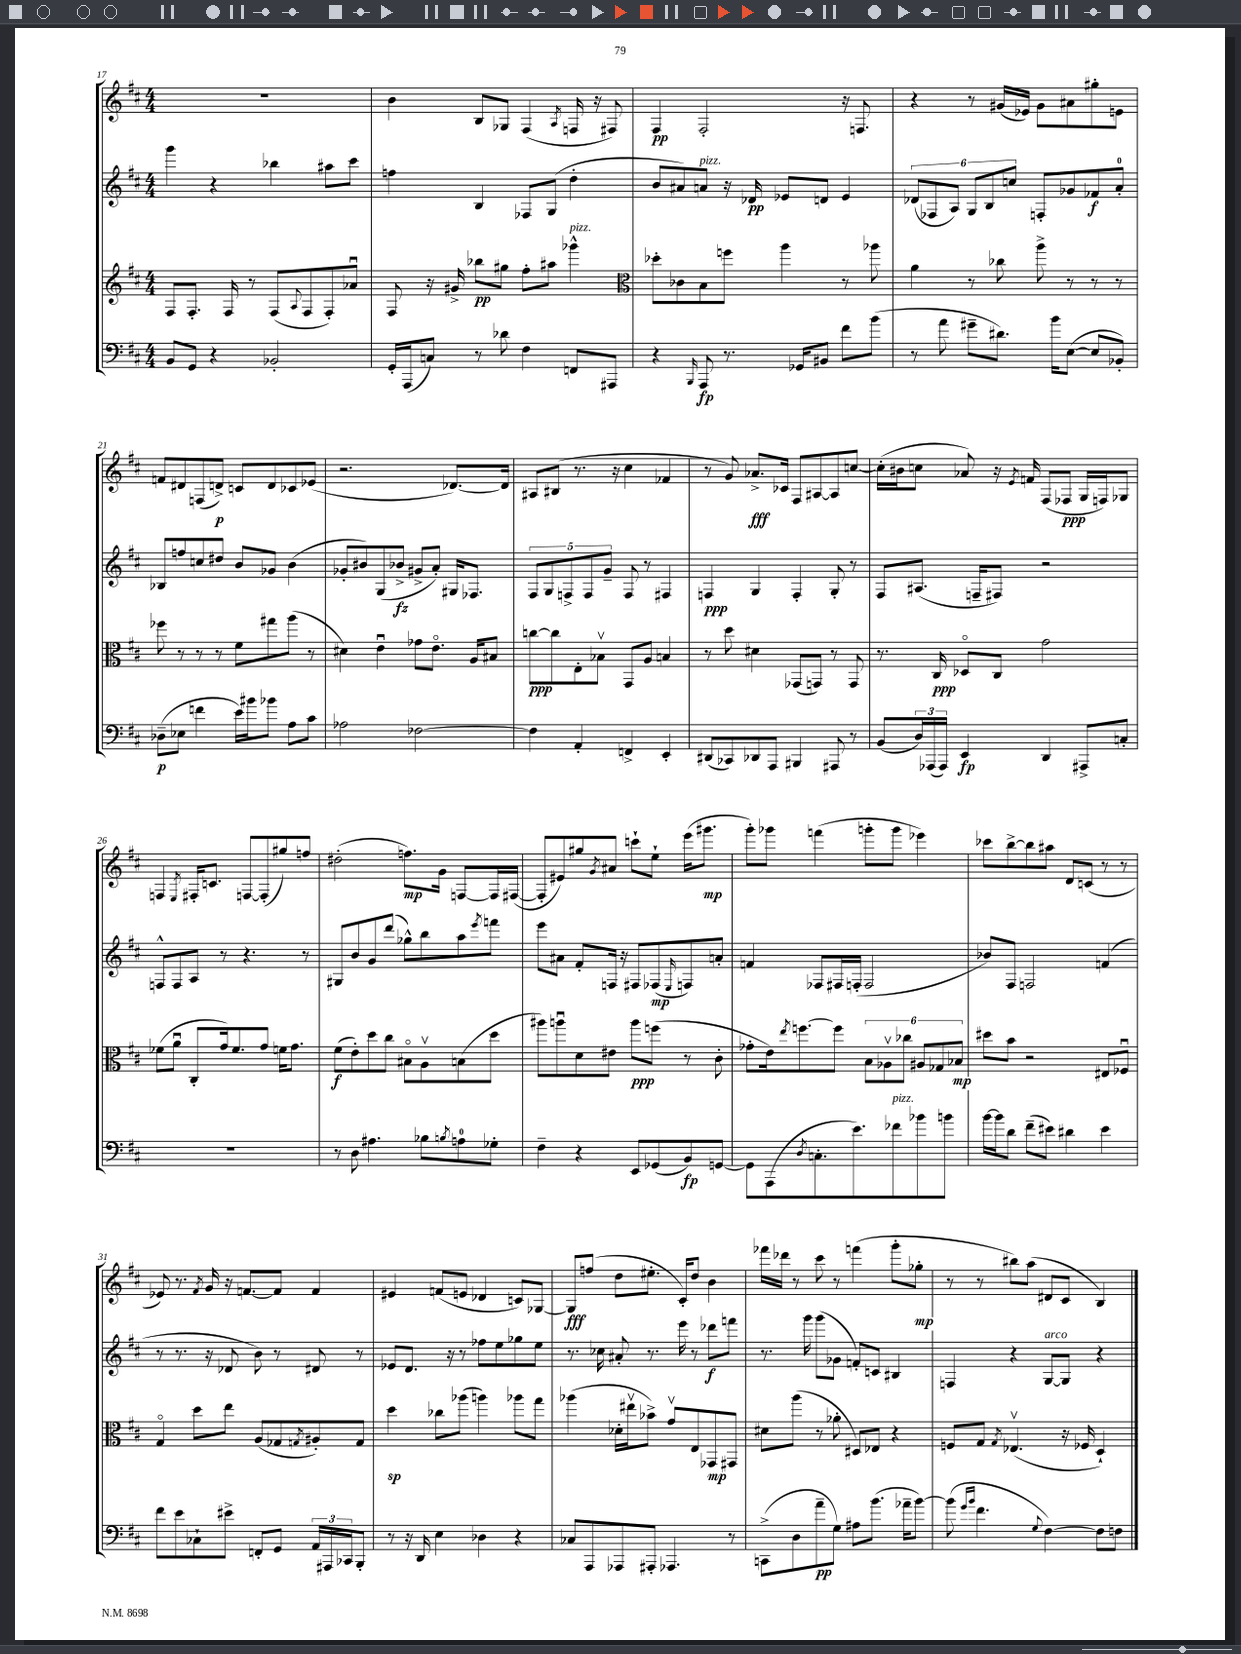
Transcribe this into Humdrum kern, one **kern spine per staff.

**kern	**kern	**kern	**kern
*staff4	*staff3	*staff2	*staff1
*clefF4	*clefG2	*clefG2	*clefG2
*k[f#c#]	*k[f#c#]	*k[f#c#]	*k[f#c#]
*M4/4	*M4/4	*M4/4	*M4/4
8BB/L	8F#/L	4ggg\	1r
8GG/J	8.F#'/J	.	.
4r	.	4r	.
.	16F#/	.	.
.	8r	.	.
2BB-'/	(8F#/L	4bb-\	.
.	8qqA/	.	.
.	8F#/	.	.
.	8F#'/)	8aa#\L	.
.	8a-u/J	8ccc#\J	.
=	=	=	=
16GG'/LL	8F#/	4ff\	4b\
(16AAA/J	.	.	.
8C/J)	16r	.	.
.	16g#^/	.	.
8r	8bb-\L	4B/	8B/L
8d-\	8gg#\J	.	8G-/J
4F#\	8ff#'\L	8F-/L	(4F#/
.	8aa#\J	(8G/J	.
.	.	.	8qA/
8FF/L	4ggg-^^\	4dd'\	16F/
.	.	.	16r
8AAA#/J	.	.	8F#/)
=	=	=	=
*	*clefC3	*	*
4r	8dd-'\L	8b/L	4F#/
.	8c-\	8a#/)	.
16qqBBB/	.	.	.
8AAA/	8B\	8a/J	2F#'/
8.r	8ff\J	16r	.
.	.	16d-/	.
.	4aa\	8e-/L	.
16GG-/LK	.	.	.
8BB#/J	.	8d/J	.
8f#\L	8r	4e-/	16r
.	.	.	8.F/
(8b\J	8aa-\	.	.
=	=	=	=
8r	4a\	(12d-/L	4r
.	.	12F-/	.
8a\	.	.	.
.	.	12A/J)	.
8g#~\L	8r	12G/L	8r
.	.	12B/	.
8.d#\J)	8cc-\	.	(16g#/LL
.	.	12cc/J	.
.	.	.	16e-/JJ)
.	8aa^\	8F'/L	8g#\L
16b\LK	.	.	.
([8E\J	8r	8g-/	8a#\
8E/]L	8r	8f-/	8gg#'\
8BB-'/J)	8r	8a'/J	8e\J
=	=	=	=
(8D-~\L	8ff-\	8B-/L	8f/L
8E-\J	8r	8ff/	8d#/
4f\	8r	8cc/	(8F/
.	8r	8dd#/J	8d^/J)
16e\LL)	8f#\L	8b/L	8c/L
16b#\J	.	.	.
8b-\J	8gg#\	8g-/J	8d/
8A\L	(8aa\J	(4b\	8c-/
8c#\J	8r	.	(8e-/J
=	=	=	=
2A-\	4d#\)	8g-'/L	2.r
.	.	8b#/)	.
.	4eu\	(8G/	.
.	.	8b-^/J	.
[2F-\	8g-\L	8g#^/L	.
.	8.eo\J	8a'/J)	.
.	.	16G#/LK	[8.d-/L)
.	16A/LK	8.F-/J	.
.	8B#/J	.	.
.	.	.	16d-/]Jk
=	=	=	=
4F-\]	[8cc\L	10F#/L	8A#/L
.	.	10G/	.
.	8cc\]	.	(8B#/J
.	.	10F^/	.
4AA'/	8E'\	.	8.r
.	.	10F/	.
.	8B-v\J	.	.
.	.	10g~/J	.
.	.	.	16r
4FF^/	8GG/L	8F/	4cc#\
.	8A/J	8r	.
4EE'/	4B/	4F#/	4f-/
=	=	=	=
(8DD#/L	8r	4F/	8r
8CC-/)	8dd\	.	8g/)
8DD-/	4d#\	4G/	8.a-^/L
8AAA/J	.	.	.
.	.	.	16c-/Jk
4BBB#/	(8GG-/L	4F'/	8F#/L
.	8GG/J)	.	[8A#/
8AAA#/	8r	8G'/	8A#/]
8r	8GG/	8r	[8cc/J
=	=	=	=
(8BB/L	8.r	8F#/L	(16cc'\]LL
.	.	.	16b#\J
24D/L)	.	(8.A#/J	8cc\J
(24AAA-/	.	.	.
.	16C#/	.	.
24AAA-/JJ)	.	.	.
4EE/	8D-o/L	.	8a-/)
.	.	16F~/LK	.
.	8C#/J	8F#/J)	16r
.	.	.	8qe/
.	.	.	16f/
4DD/	2g\	2r	(8F#/L
.	.	.	8F-/J
8AAA#^/L	.	.	16G/LL
.	.	.	16F/J)
8C'/J	.	.	8G-/J
=	=	=	=
1r	(8f-\L	8F^^/L	4F/
.	8au\J	8F/	.
.	.	.	8qE/
.	8C#'/L	8A/J	16F#'/LK
.	.	.	8.c/J
.	16g/k)	8r	.
.	8.f-/	.	.
.	.	4.r	[8F/L
.	8g/J	.	(8F'/]
.	16f\LK	.	8gg#/)
.	8.g\J	.	.
.	.	8r	8ff/J
=	=	=	=
8r	(8f#\L	8G#/L	(2dd#'\
8D\	8e'\)	8b/	.
4.A#\	8dd\	8g/	.
.	8cc#\J	(8ddd/J	.
.	8B#o\L	8gg-^^\L)	8.ff\L)
8B-\L	8Av\	8bb\	.
.	.	.	16g\Jk
8qB/	.	.	.
8A\	(8B\	8aa\	[8F/L
.	.	8qeee/	.
8G-'\J	8dd\J	8fff\J	16F/]L
.	.	.	([16F#/JJ
=	=	=	=
4F#~\	8aa#\L)	8eee\L	8F#'/]L
.	8aau\	8a#\J	8e#/)
4r	8d\	8f#'/L	8gg#/
.	.	.	8qg/
.	8e#\J	16F/Jk	8a#/J
.	.	16r	.
8EE/L	8aa\L	8F#/L	8ccc`\L
(8GG-/	(8ff\J	(8F-/	8ee`\J
.	.	16qqE/	.
8BB/)	8r	8F/)	(16eee\LK
.	.	.	8.ggg#\J
[8GG/J	8c#'\	8a'/J	.
=	=	=	=
8GG\]L	8g-'\L	4f/	8ggg'\L)
(8AAA\	16e\k)	.	8ggg-\J
.	8qee/	.	.
.	[8.ff\	.	.
8qD/	.	.	.
8.C'\	.	8F-/L	(4fff\
.	8ff\]J	16F#/L	.
8.e\)	.	(16F'/JJ	.
.	12B\L	2F/	8ggg'\L
.	12A-v\	.	.
8f-\	.	.	8ggg\J
.	12cc-\J	.	.
8b-\	12A#/L	.	4eee-\)
.	12G-/	.	.
8b\J	.	.	.
.	12B-/J	.	.
=	=	=	=
[16b\LL	8dd#\L	8b-/L)	8ccc-\L
16b\]J	.	.	.
8d\J	8b\J	8F#/J	[8bb^\
(8f#~\L	2r	2F/	8bb\]
8e#\J)	.	.	8aa#\J
4d#\	.	.	8d/L
.	.	.	(8c/J
4e#\	8E#/L	(4f/	8r
.	8F-u/J	.	8r
=	=	=	=
8f#\L	4Go/	8r	8e-/)
8e\	.	8.r	8.r
8C-`\	8dd\L	.	.
.	.	.	8qf#/
.	.	16r	16g/
8e#^\J	8ee\J	8d-/	16r
.	.	.	[8.f/L
8FF'/L	(8A/L	8b\)	.
8GG/J	8G-/	8r	8f/]J
.	8qG/	.	.
24AA/LL	8A#'/)	8d#/	4f/
24AAA#/	.	.	.
24CC-/J	.	.	.
8BBB'/J	8G/J	8r	.
=	=	=	=
8r	4dd\	8e-/L	4e#/
16r	.	8.d/J	.
16DD/	.	.	.
4E\	8cc-\L	.	(8f/L
.	.	16r	.
.	(8aa-\J	8r	8e/J
4D-\	4aa\)	8ff-\L	4d-/
.	.	8ee\	.
4r	8aa-\L	8gg-\	8c/L)
.	8gg\J	8ee\J	[8G-/J
=	=	=	=
8C-/L	(4aa-\	8.r	8G-/]L
8AAA/	.	.	(8ff/J
.	.	16cc-\	.
8AAA-/	16d-'\LL	8a#'/	8dd\L
.	16ee#v\J	.	.
8AAA#'/J	8b-^\J)	8.r	8.ee#'\J
4.AAA-/	8gv/L	.	.
.	.	16eee\	16c#'/LK)
.	8E/	8r	8dd/J
.	8GG-/	8ddd-\L	4b\
8r	8GG#/J	8fff\J	.
=	=	=	=
(8CC^\L	8d#\L	8.r	16fff-\LL
.	.	.	16ddd-\JJ
8D\	(8aa\J	.	8r
.	.	16ggg\	.
8a~\	8r	(8ggg\L	8ccc#\
8G\J)	8a-'\	8g-\J	8r
8A#\L	8D#/L)	8f'/L)	(4fff\
(8.b\J	8E-/J	8c/J	.
.	4r	4B#/	8ggg'\L
16a-~\LK	.	.	.
[8b\J)	.	.	8gg-'\J
=	=	=	=
(8b\]	8F/L	4F/	8r
16qqg/LL	.	.	.
16qqb/JJ	.	.	.
4.f#\	8G/J	.	8r
.	8qG/	.	.
.	(4.E-v/	4r	8bb#\L)
.	.	.	(8aa\J
8qqG/	.	.	.
[4F#\)	.	[8G/L	8d#/L
.	16r	8G/]J	8c#/J
.	16F-/	.	.
8F#\]L	4D`/)	4r	4B/)
8F\J	.	.	.
==	==	==	==
*-	*-	*-	*-
